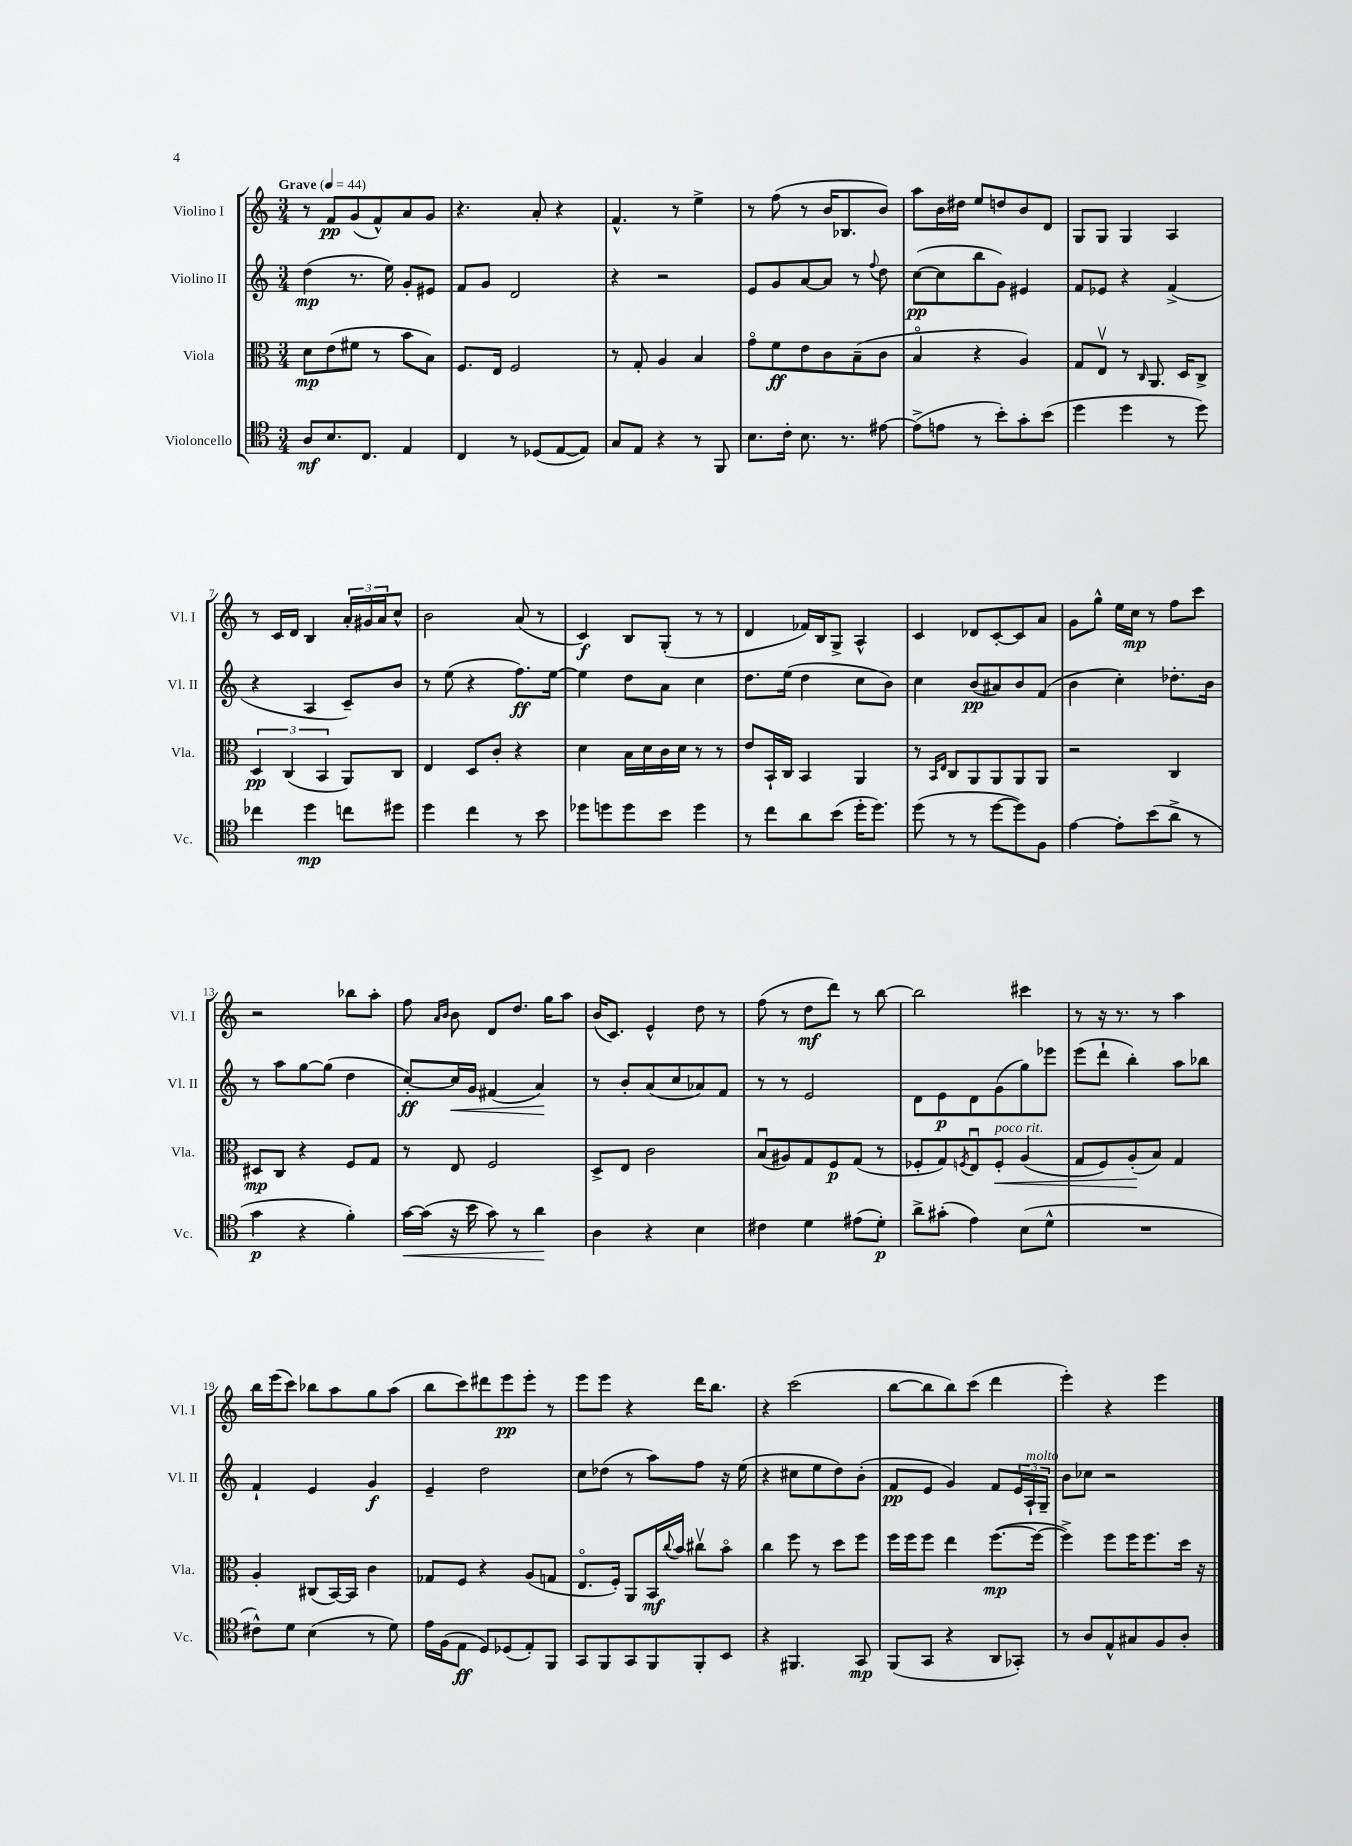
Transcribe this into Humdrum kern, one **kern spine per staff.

**kern	**dynam	**kern	**dynam	**kern	**dynam	**kern	**dynam
*part4	*part4	*part3	*part3	*part2	*part2	*part1	*part1
*staff4	*staff4	*staff3	*staff3	*staff2	*staff2	*staff1	*staff1
*I"Violoncello	*	*I"Viola	*	*I"Violino II	*	*I"Violino I	*
*I'Vc.	*	*I'Vla.	*	*I'Vl. II	*	*I'Vl. I	*
*clefC4	*	*clefC3	*	*clefG2	*	*clefG2	*
*k[]	*	*k[]	*	*k[]	*	*k[]	*
*M3/4	*	*M3/4	*	*M3/4	*	*M3/4	*
*MM44	*	*MM44	*	*MM44	*	*MM44	*
=1	=1	=1	=1	=1	=1	=1	=1
!	!	!	!	!	!	!LO:TX:a:B:t=Grave	!
8A/L	mf	8d\L	mp	(4dd\	mp	8r	.
8.B/	.	(8e\	.	.	.	8f/L	pp
.	.	8f#X\J	.	8.r	.	(8g/	.
8.C/J	.	.	.	.	.	.	.
.	.	8r	.	.	.	8f^^/)	.
.	.	.	.	16ee\)	.	.	.
4E/	.	8b\L	.	8g'/L	.	8a/	.
.	.	8B\J)	.	8e#X/J	.	8g/J	.
=2	=2	=2	=2	=2	=2	=2	=2
4C/	.	8.F/L	.	8f/L	.	4.r	.
.	.	.	.	8g/J	.	.	.
.	.	16E/Jk	.	.	.	.	.
8r	.	2F/	.	2d/	.	.	.
(8D-X/L	.	.	.	.	.	8a'/	.
[8E/	.	.	.	.	.	4r	.
8E/J])	.	.	.	.	.	.	.
=3	=3	=3	=3	=3	=3	=3	=3
8G/L	.	8r	.	4r	.	4.f^^/	.
8E/J	.	8G'/	.	.	.	.	.
4r	.	4A/	.	2r	.	.	.
.	.	.	.	.	.	8r	.
8r	.	4B/	.	.	.	4ee^\	.
8FF/	.	.	.	.	.	.	.
=4	=4	=4	=4	=4	=4	=4	=4
8.B\L	.	8g\L	.	8e/L	.	8r	.
.	.	8f\	ff	8g/	.	(8ff\	.
16c'\Jk	.	.	.	.	.	.	.
8.B\	.	8e\	.	[8a/	.	8r	.
.	.	8c\	.	8a/J]	.	16b/KL	.
8.r	.	.	.	.	.	8.B-X/	.
.	.	(8B~\	.	8r	.	.	.
.	.	.	.	8qqff/	.	.	.
[8e#X\	.	8c\J	.	8dd\	.	8b/J)	.
=5	=5	=5	=5	=5	=5	=5	=5
(8e#^\L]	.	4B/	.	([8cc\L	pp	8aa\L	.
8en\J	.	.	.	8cc\]	.	16b\L	.
.	.	.	.	.	.	16dd#X\JJ	.
8r	.	4r	.	8bb\	.	8ee/L	.
8b'\L)	.	.	.	8g\J)	.	8ddn/	.
8g'\	.	4A/)	.	4e#X/	.	8b/	.
(8b\J	.	.	.	.	.	8d/J	.
=6	=6	=6	=6	=6	=6	=6	=6
4dd\	.	8G/L	.	8f/L	.	8G/L	.
.	.	8Ev/J	.	8e-X/J	.	8G/J	.
4dd\	.	8r	.	4r	.	4G/	.
.	.	16qqC/	.	.	.	.	.
.	.	8.AA/	.	.	.	.	.
8r	.	.	.	(4f^/	.	4A/	.
.	.	16D/KL	.	.	.	.	.
8dd\)	.	8C^/J	.	.	.	.	.
!!LO:LB:g=z
=7	=7	=7	=7	=7	=7	=7	=7
4cc-X\	.	6D/	pp	4r	.	8r	.
.	.	.	.	.	.	16c/LL	.
.	.	(6C/	.	.	.	.	.
.	.	.	.	.	.	16d/JJ	.
4dd\	mp	.	.	4A/	.	4B/	.
.	.	6BB/	.	.	.	.	.
8ccn\L	.	8AA/L)	.	8c~/L)	.	24a'/LL	.
.	.	.	.	.	.	24g#X/	.
.	.	.	.	.	.	24a/J	.
8dd#X\J	.	8C/J	.	8b/J	.	8cc^^/J	.
=8	=8	=8	=8	=8	=8	=8	=8
4dd\	.	4E/	.	8r	.	2b\	.
.	.	.	.	(8ee\	.	.	.
4cc\	.	8D/L	.	4r	.	.	.
.	.	8c'/J	.	.	.	.	.
8r	.	4r	.	8.ff\L)	ff	(8a/	.
8b\	.	.	.	.	.	8r	.
.	.	.	.	[16ee\Jk	.	.	.
=9	=9	=9	=9	=9	=9	=9	=9
8dd-X\L	.	4d\	.	4ee\]	.	4c/)	f
8ddn\	.	.	.	.	.	.	.
8dd\	.	16B\LL	.	8dd\L	.	8B/L	.
.	.	16d\	.	.	.	.	.
8b\J	.	16c\	.	8a\J	.	(8G'/J	.
.	.	16d\JJ	.	.	.	.	.
4dd\	.	8r	.	4cc\	.	8r	.
.	.	8r	.	.	.	8r	.
=10	=10	=10	=10	=10	=10	=10	=10
8r	.	8e/L	.	8.dd\L	.	4d/	.
8cc\L	.	16BB`/L	.	.	.	.	.
.	.	16C/JJ	.	(16ee\Jk	.	.	.
8a\	.	4BB/	.	4dd\	.	16f-X/LL)	.
.	.	.	.	.	.	16B/J	.
(8b\J	.	.	.	.	.	8G^/J	.
16dd'\KL	.	4AA/	.	8cc\L	.	4A^^/	.
8.dd\J)	.	.	.	.	.	.	.
.	.	.	.	8b\J)	.	.	.
=11	=11	=11	=11	=11	=11	=11	=11
(8dd\	.	8r	.	4cc\	.	4c/	.
.	.	16qqBB/LL	.	.	.	.	.
.	.	16qqE/JJ	.	.	.	.	.
8r	.	8C/L	.	.	.	.	.
8r	.	8AA/	.	(8b/L	pp	8d-X/L	.
[8dd\L	.	8AA/	.	8a#X/)	.	[8c'/	.
8dd\])	.	8AA/	.	8b/	.	8c/]	.
8F\J	.	8AA/J	.	(8f/J	.	8a/J	.
=12	=12	=12	=12	=12	=12	=12	=12
[4e\	.	2r	.	4b\	.	8g\L	.
.	.	.	.	.	.	8gg^^\J	.
8e'\L]	.	.	.	4cc'\)	.	16ee\LL	.
.	.	.	.	.	.	16cc\JJ	mp
(8b\	.	.	.	.	.	8r	.
8a^\J	.	4C/	.	8.dd-X'\L	.	8ff\L	.
8r	.	.	.	.	.	8ccc\J	.
.	.	.	.	16b\Jk	.	.	.
!!LO:LB:g=z
=13	=13	=13	=13	=13	=13	=13	=13
4g\	p	8D#X/L	mp	8r	.	2r	.
.	.	8C/J	.	8aa\L	.	.	.
4r	.	4r	.	[8gg\	.	.	.
.	.	.	.	(8gg\J]	.	.	.
4f'\)	.	8F/L	.	4dd\	.	8bb-X\L	.
.	.	8G/J	.	.	.	8aa'\J	.
=14	=14	=14	=14	=14	=14	=14	=14
!	!LO:HP:b	!	!	!	!	!	!
[16g\LL	<	8r	.	[8cc'/L)	ff	8ff\	.
(16g\JJ]	.	.	.	.	.	.	.
.	.	.	.	.	.	16qqa/LL	.
.	.	.	.	.	.	16qqb/JJ	.
!	!	!	!	!	!LO:HP:b	!	!
16r	.	8E/	.	16cc/L]	<	8b\	.
16b\	.	.	.	16g/JJ	.	.	.
8g\)	.	2F/	.	(4f#X/	.	8d/L	.
8r	.	.	.	.	.	8.dd/J	.
4a\	.	.	.	4a/)	.	.	.
.	.	.	.	.	.	16gg\KL	.
.	.	.	.	.	.	8aa\J	.
.	[	.	.	.	[	.	.
=15	=15	=15	=15	=15	=15	=15	=15
4A\	.	8D^/L	.	8r	.	(16b/KL	.
.	.	.	.	.	.	8.c/J)	.
.	.	8E/J	.	8b'/L	.	.	.
4r	.	2c\	.	(8a/	.	4e^^/	.
.	.	.	.	8cc/	.	.	.
4B\	.	.	.	8a-X/)	.	8dd\	.
.	.	.	.	8f/J	.	8r	.
=16	=16	=16	=16	=16	=16	=16	=16
4c#X\	.	(8Bu/L	.	8r	.	(8ff\	.
.	.	8A#X/)	.	8r	.	8r	.
4d\	.	8G/	.	2e/	.	8dd\L	mf
.	.	8F/	p	.	.	8ddd\J)	.
(8e#X\L	.	(8G/J	.	.	.	8r	.
8d'\J)	p	8r	.	.	.	[8bb\	.
=17	=17	=17	=17	=17	=17	=17	=17
8a^\L	.	8F-X'/L	.	8d\L	.	2bb\]	.
(8g#X'\J	.	8G/)	.	8e\	p	.	.
.	.	8qFn/	.	.	.	.	.
4e\)	.	8Eu/	.	8d\	.	.	.
!	!	!LO:TX:a:i:t=poco rit.	!	!	!	!	!
!	!	!	!LO:HP:b	!	!	!	!
.	.	8F'/J	<	(8g\	.	.	.
(8B\L	.	(4A/	.	8gg\)	.	4ccc#X\	.
8d^^\J	.	.	.	8eee-X\J	.	.	.
=18	=18	=18	=18	=18	=18	=18	=18
2.r	.	8G/L	.	(8eee\L	.	8r	.
.	.	8F/)	.	8ddd`\J	.	16r	.
.	.	.	.	.	.	8.r	.
.	.	(8A'/	.	4bb'\)	.	.	.
.	.	8B/J)	[	.	.	8r	.
.	.	4G/	.	8aa\L	.	4aa\	.
.	.	.	.	8bb-X\J	.	.	.
!!LO:LB:g=z
=19	=19	=19	=19	=19	=19	=19	=19
8c#X^^\L)	.	4A'/	.	4f`/	.	16bb\LL	.
.	.	.	.	.	.	(16eee\J	.
8d\J	.	.	.	.	.	8ccc\J)	.
(4B\	.	(8C#X/L	.	4e/	.	8bb-X\L	.
.	.	[16BB/L)	.	.	.	8aa\	.
.	.	16BB/JJ]	.	.	.	.	.
8r	.	4c\	.	4g/	f	8gg\	.
8d\)	.	.	.	.	.	(8aa\J	.
=20	=20	=20	=20	=20	=20	=20	=20
16e\LL	.	8G-X/L	.	4e~/	.	8bb\L	.
(16F\J	.	.	.	.	.	.	.
8E\J	ff	8F/J	.	.	.	8ccc\)	.
8D/L)	.	4r	.	2dd\	.	8ddd#X\	.
(8D-X/	.	.	.	.	.	8eee\	pp
8E'/)	.	(8A/L	.	.	.	8eee'\J	.
8FF/J	.	8Gn/J	.	.	.	8r	.
=21	=21	=21	=21	=21	=21	=21	=21
8GG/L	.	8.E/L	.	8cc\L	.	8eee\L	.
8FF/	.	.	.	(8dd-X\J	.	8eee\J	.
.	.	16F'/Jk)	.	.	.	.	.
8GG/	.	8AA/L	.	8r	.	4r	.
8FF/	.	16BB/L	mf	8aa\L)	.	.	.
.	.	8qqcc/	.	.	.	.	.
.	.	16b/JJ	.	.	.	.	.
8FF'/	.	8cc#Xv\L	.	8ff\J	.	16ddd\KL	.
.	.	.	.	.	.	8.bb\J	.
8BB/J	.	8b\J	.	16r	.	.	.
.	.	.	.	(16ee\	.	.	.
=22	=22	=22	=22	=22	=22	=22	=22
4r	.	4cc\	.	4r	.	4r	.
4.FF#X/	.	8ff\	.	8cc#X\L	.	(2ccc\	.
.	.	8r	.	8ee\	.	.	.
.	.	8dd\L	.	8dd\)	.	.	.
8GG/	mp	8ff\J	.	(8b'\J	.	.	.
=23	=23	=23	=23	=23	=23	=23	=23
(8FF/L	.	16ff\LL	.	8f/L	pp	[8bb\L	.
.	.	16ff\J	.	.	.	.	.
8GG/J	.	8ff\J	.	8e/J	.	8bb\]	.
4r	.	4ee\	.	4g/)	.	8bb\)	.
.	.	.	.	.	.	(8ccc\J	.
8AA/L	.	([8.ff\L	mp	8f/L	.	4ddd\	.
8GG-X'/J)	.	.	.	24e/L	.	.	.
!	!	!	!	!LO:TX:a:i:t=molto	!	!	!
.	.	.	.	24A`/	.	.	.
.	.	16ff\Jk_	.	.	.	.	.
.	.	.	.	24G~/JJ	.	.	.
=24	=24	=24	=24	=24	=24	=24	=24
8r	.	4ff^\])	.	8b\L	.	4eee'\)	.
8A/L	.	.	.	8cc-X\J	.	.	.
8E^^/	.	8ff\L	.	2r	.	4r	.
8G#X/	.	16ff\K	.	.	.	.	.
.	.	8.ff\	.	.	.	.	.
8F/	.	.	.	.	.	4eee\	.
8A'/J	.	16dd\Jk	.	.	.	.	.
.	.	16r	.	.	.	.	.
==	==	==	==	==	==	==	==
*-	*-	*-	*-	*-	*-	*-	*-
